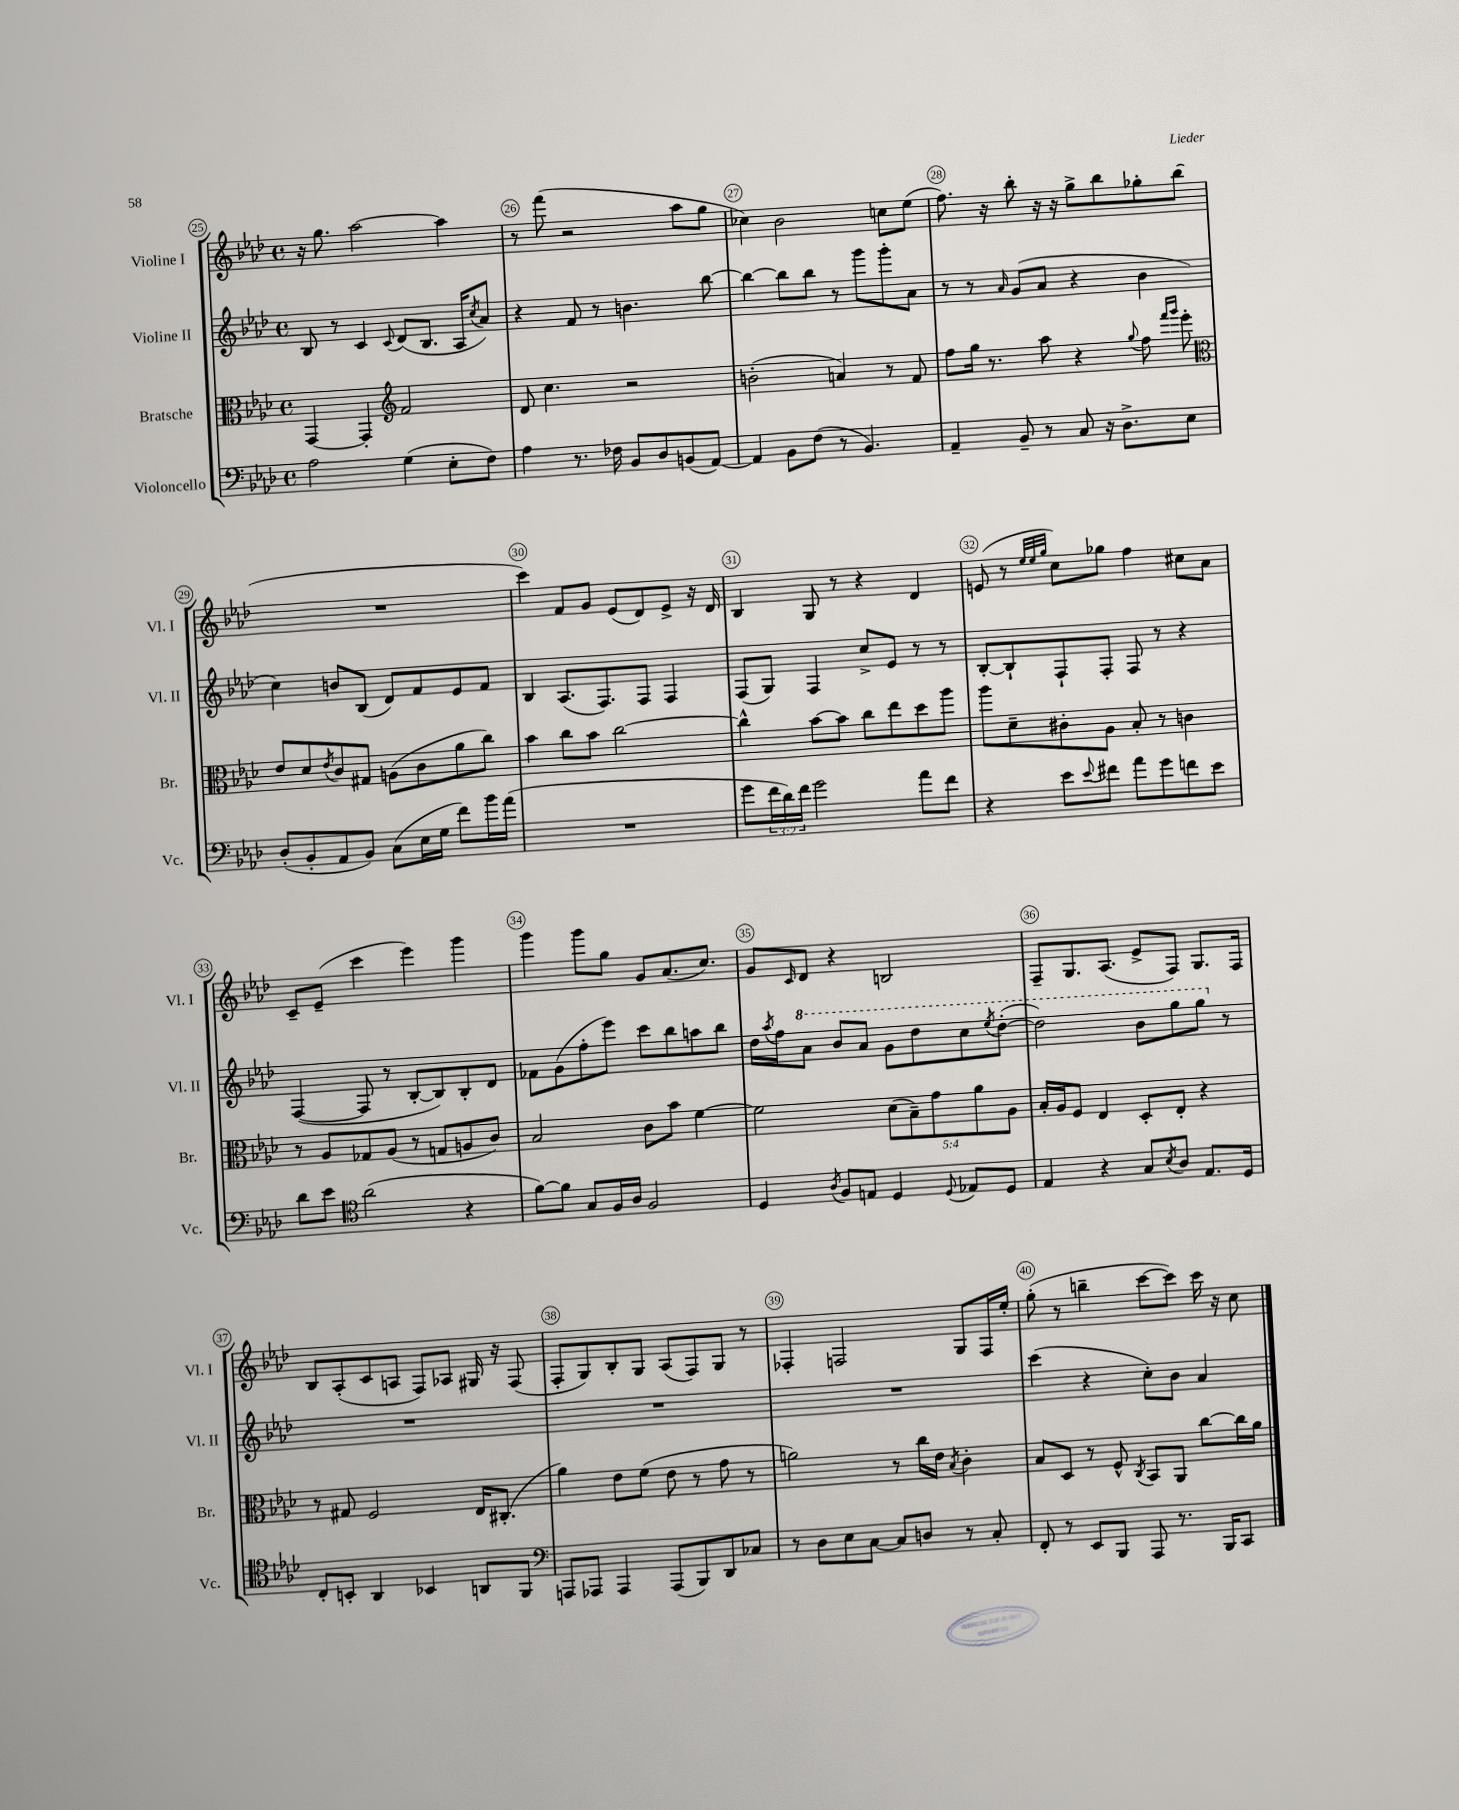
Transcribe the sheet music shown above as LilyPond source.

<<
\new StaffGroup <<
\new Staff = "s0" \with { instrumentName = "Violine I" shortInstrumentName = "Vl. I" } {
    \clef treble \key aes \major \defaultTimeSignature \time 4/4
    r16 g''8. aes''2~ aes''4 |
    r8 f'''8( r2 aes''8 g''8 |
    ces''4) bes'2 c''8 ees''8( |
    f''8.) r16 bes''8-. r16 r16 g''8-> bes''8 ges''8-. bes''8( |
    R1 |
    c'''4) f'8 g'8 ees'8( des'8) ees'8-> r16 des'16 |
    bes4 g8 r8 r4 des'4 |
    e'8( r8 \grace { ees''32 ees''32 g''32 } c''8) ges''8 f''4 cis''8 aes'8 |
    c'8-- ees'8--( c'''4 ees'''4) g'''4 |
    g'''4 g'''8 g''8 g'8 aes'8.( c''8.) |
    g'8 \grace { c'16 } des'8 r4 b2 |
    f8-- g8. aes8.( ees'8-> f8) g8. f16 |
    bes8 aes8-.( c'8 a8 f8) aes8 gis16 r16 f8( |
    f8-. g8) bes8-. g8 aes8( f8) g8 r8 |
    fes4-. f2 g8 f16 ees''16-. |
    g''8-.( r8 b''4-- c'''8~ c'''8) c'''16 r16 c''8 \bar "|." |
}
\new Staff = "s1" \with { instrumentName = "Violine II" shortInstrumentName = "Vl. II" } {
    \clef treble \key aes \major \defaultTimeSignature \time 4/4
    bes8 r8 c'4 \appoggiatura { c'8 } des'8( bes8. aes16 \acciaccatura { c''8 } aes'8) |
    r4 f'8 r8 b'4. bes''8~ |
    bes''4~ bes''8 bes''8 r8 g'''8 g'''8-. aes'8 |
    r8 r8 \grace { aes'16 } g'8( aes'8 r4 bes'4 |
    c''4) b'8 bes8( des'8) f'8 ees'8 f'8 |
    bes4 aes8.( f8.) f8 f4 |
    f8( g8) f4 c''8-> ees'8 r8 r8 |
    bes8~-. bes8-! f8-! f8-. f8 r8 r4 |
    f4~( f8 r8 bes8~-. bes8) bes8-. des'8 |
    fes'8 g'8( f''8-. ees'''8) c'''8 bes''8 a''8 bes''8 |
    des''16 \acciaccatura { aes''8 } f''16 \ottava #1 aes''8 bes''8 aes''8 g''8 des'''8 c'''8 \acciaccatura { ees'''8 } des'''8~-.( |
    des'''2) bes''8 g'''8 g'''8 \ottava #0 r8 |
    R1 |
    R1 |
    R1 |
    c'''4( r4 c''8-.) bes'8 aes'4 \bar "|." |
}
\new Staff = "s2" \with { instrumentName = "Bratsche" shortInstrumentName = "Br." } {
    \clef alto \key aes \major \defaultTimeSignature \time 4/4 \override Staff.TupletNumber.text = #tuplet-number::calc-fraction-text
    g,4~ g,4-. \clef treble f'2 |
    des'8 c''4. r2 |
    b'2-.( a'4) r8 f'8 |
    f''8 g''16 r8. aes''8 r4 \appoggiatura { g''8 } f''8 \grace { f'''16 g'''16 } ees'''8-. |
    \clef alto ees'8 des'8 \acciaccatura { ees'8 } c'8 gis8 a8( c'8 aes'8 c''8) |
    bes'4 c''8 bes'8 c''2~ |
    c''4-^ bes'8~ bes'8 c''8 ees''8 des''8 aes''8 |
    aes''8 des'8-- cis'8-. aes8 bes8-. r8 c'4 |
    r8 aes8 ges8 aes8( r8 g8 a8 c'8) |
    bes2 c'8 bes'8 f'4~ |
    f'2 \tuplet 5/4 { des'8( bes8--) g'8 aes'8 aes8 } |
    bes16-. aes16 f8 ees4 des8-. ees8-. r4 |
    r8 gis8 f2 ees16 cis8.-.( |
    aes'4) ees'8 f'8( ees'8 r8 g'8 r8 |
    a'2) r8 c''16 ees'16 \acciaccatura { bes8 } c'4-. |
    bes8 des8 r8 f8-^ \acciaccatura { c8 } bes,8 aes,8 c''8~ c''16 aes'16 \bar "|." |
}
\new Staff = "s3" \with { instrumentName = "Violoncello" shortInstrumentName = "Vc." } {
    \clef bass \key aes \major \defaultTimeSignature \time 4/4 \override Staff.TupletNumber.text = #tuplet-number::calc-fraction-text
    aes2 g4( ees8-. f8) |
    aes4 r8. fes16 bes,8 des8 b,8( aes,8~) |
    aes,4 bes,8 f8( r8 bes,4.) |
    aes,4-- bes,8-- r8 c8 r16 des8.-> ees8 |
    des8-.( bes,8-. aes,8 bes,8) c8( ees16 g16 f'8) bes'16 aes'16( |
    R1 |
    g'8 \tuplet 3/2 { f'16 des'16) f'16 } g'2 aes'8 f'8 |
    r4 ees'8 \appoggiatura { ees'8 } fis'8 aes'8 g'8 f'8 ees'8 |
    des'8 ees'8 \clef tenor aes'2( r4 |
    f'8~) f'8 g8 f16 aes16 f2 |
    des4 \acciaccatura { aes8 } f8 e8 des4 \appoggiatura { des8 } ees8 des8 |
    ees4 r4 g8 \acciaccatura { bes8 } aes8 ees8. des16 |
    c8-. b,8-. aes,4 bes,4 a,8 f,8 |
    \clef bass a,,8 aes,,8 aes,,4 aes,,8( bes,,8) des,8 ces8 |
    r8 des8 ees8 c8~ c8 d8 r8 c8-. |
    f,8-. r8 ees,8 bes,,8 aes,,8 r8. bes,,16 c,8 \bar "|." |
}
>>
>>
\layout { \context { \Score currentBarNumber = #25 \override BarNumber.break-visibility = ##(#f #t #t) barNumberVisibility = #all-bar-numbers-visible \override BarNumber.stencil = #(make-stencil-circler 0.1 0.3 ly:text-interface::print) } }
